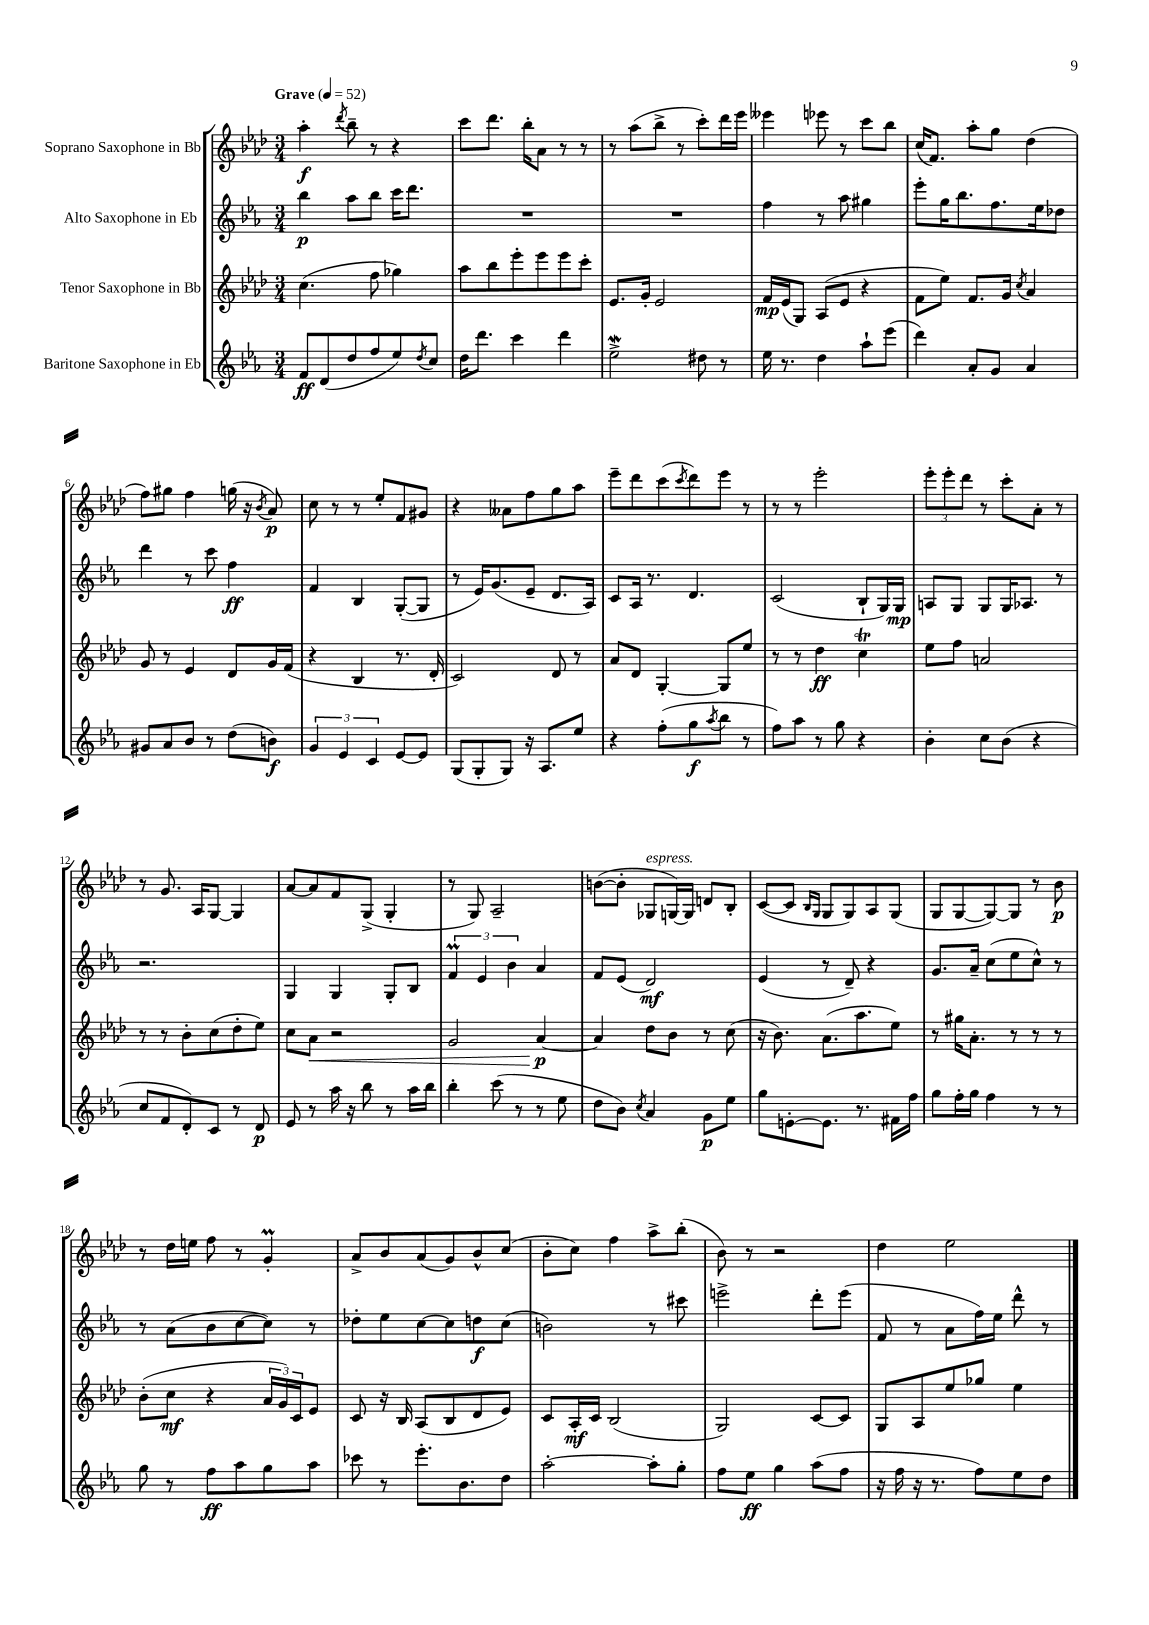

**kern	**kern	**kern	**kern
*staff4	*staff3	*staff2	*staff1
*clefG2	*clefG2	*clefG2	*clefG2
*k[b-e-a-]	*k[b-e-a-d-]	*k[b-e-a-]	*k[b-e-a-d-]
*M3/4	*M3/4	*M3/4	*M3/4
*MM52	*MM52	*MM52	*MM52
8f	(4.cc	4bb-	4aa-'
(8d	.	.	.
.	.	.	8qddd-
8dd	.	8aa-	8bb-~
8ff	8ff	8bb-	8r
8ee-)	4gg-)	16ccc	4r
.	.	8.ddd	.
8qdd	.	.	.
8cc	.	.	.
=	=	=	=
16dd	8aa-	2.r	8ccc
8.ddd	.	.	.
.	8bb-	.	8.ddd-
4ccc	8eee-'	.	.
.	.	.	16bb-'
.	8eee-	.	8a-
4ddd	8eee-	.	8r
.	8ccc'	.	8r
=	=	=	=
2ee-^	8.e-	2.r	8r
.	.	.	(8aa-
.	16g'	.	.
.	2e-	.	8bb-^
.	.	.	8r
8dd#	.	.	8ccc')
8r	.	.	16ddd-
.	.	.	16eee-
=	=	=	=
16ee-	16f	4ff	4eee--
8.r	(16e-	.	.
.	8G)	.	.
4dd	(8A-	8r	8eee-
.	8e-	8aa-	8r
8aa-`	4r	4gg#	8ccc
(8eee-	.	.	8bb-
=	=	=	=
4ddd)	8f	8eee-'	(16cc
.	.	.	8.f)
.	8ee-)	16gg	.
.	.	8.bb-	.
8a-'	8.f	.	8aa-'
8g	.	8.ff	8gg
.	16g	.	.
.	8qcc	.	.
4a-	4a-	.	(4dd-
.	.	16ee-	.
.	.	8dd-	.
=	=	=	=
8g#	8g	4ddd	8ff)
8a-	8r	.	8gg#
8b-	4e-	8r	4ff
8r	.	8ccc	.
(8dd	8d-	4ff	(16gg
.	.	.	16r
.	.	.	8qb-
8b)	16g	.	8a-)
.	(16f	.	.
=	=	=	=
6g	4r	4f	8cc
.	.	.	8r
6e-	.	.	.
.	4B-	4B-	8r
6c	.	.	.
.	.	.	8ee-'
[8e-	8.r	([8G'	8f
8e-]	.	8G]	8g#
.	16d-'	.	.
=	=	=	=
(8G	2c)	8r	4r
8G'	.	16e-)	.
.	.	(8.g	.
8G)	.	.	8a--
16r	.	8e-~	8ff
8.A-	.	.	.
.	8d-	8.d	8gg
8ee-	8r	.	8aa-
.	.	16A-)	.
=	=	=	=
4r	8a-	8c	8eee-~
.	8d-	16A-	8ddd-
.	.	8.r	.
(8ff'	[4G'	.	(8ccc
.	.	.	8qccc
8gg	.	4.d	8ddd-)
8qaa-	.	.	.
8bb-	8G]	.	8eee-
8r	8ee-	.	8r
=	=	=	=
8ff)	8r	(2c	8r
8aa-	8r	.	8r
8r	4dd-	.	2eee-'
8gg	.	.	.
4r	4cc	8B-`	.
.	.	16G)	.
.	.	16G	.
=	=	=	=
4b-'	8ee-	8A	12eee-'
.	.	.	12eee-'
.	8ff	8G	.
.	.	.	12ddd-
8cc	2a	8G	8r
(8b-	.	16G	8ccc'
.	.	8.A-	.
4r	.	.	8a-'
.	.	8r	8r
=	=	=	=
8cc	8r	2.r	8r
8f	8r	.	8.g
8d')	8b-'	.	.
.	.	.	16A-
8c	(8cc	.	[8G
8r	8dd-'	.	4G]
8d	8ee-)	.	.
=	=	=	=
8e-	8cc	4G	[8a-
8r	8a-	.	8a-]
16aa-	2r	4G	8f
16r	.	.	.
8bb-	.	.	(8G^
8r	.	8G'	4G'
16aa-	.	8B-	.
16bb-	.	.	.
=	=	=	=
4bb-'	2g	6f	8r
.	.	.	8G)
.	.	6e-	.
(8ccc	.	.	2A-~
.	.	6b-	.
8r	.	.	.
8r	[4a-	4a-	.
8ee-	.	.	.
=	=	=	=
8dd	4a-]	8f	([8b
8b-)	.	(8e-	8b']
8qcc	.	.	.
4a-	8dd-	2d)	8G-
.	8b-	.	[16G)
.	.	.	16G]
8g	8r	.	8d
8ee-	(8cc	.	8B-'
=	=	=	=
8gg	16r	(4e-	([8c
.	8.b-)	.	.
[8e'	.	.	8c]
.	.	.	16qqB-
.	.	.	16qqG
8.e]	(8.a-	8r	8G
.	.	8d~)	8G)
8.r	8.aa-	.	.
.	.	4r	8A-
16f#	8ee-)	.	(8G
16ff	.	.	.
=	=	=	=
8gg	8r	8.g	8G
16ff'	16gg#	.	[8G
16gg	8.a-'	16a-~	.
4ff	.	(8cc	8G_)
.	8r	8ee-	8G]
8r	8r	8cc^^)	8r
8r	8r	8r	8b-
=	=	=	=
8gg	(8b-'	8r	8r
8r	8cc	(8a-	16dd-
.	.	.	16ee
8ff	4r	8b-	8ff
8aa-	.	[8cc	8r
8gg	24a-	8cc])	4g'
.	24g)	.	.
.	24c	.	.
8aa-	8e-	8r	.
=	=	=	=
8ccc-	8c	8dd-'	8a-^
8r	16r	8ee-	8b-
.	16B-	.	.
8.eee-'	(8A-	[8cc	(8a-
.	8B-	8cc]	8g)
8.b-	.	.	.
.	8d-	8dd	8b-^^
8dd	8e-)	(8cc	(8cc
=	=	=	=
[2aa-'	8c	2b)	8b-'
.	16A-'	.	8cc)
.	16c	.	.
.	(2B-	.	4ff
8aa-']	.	8r	8aa-^
8gg'	.	8ccc#	(8bb-'
=	=	=	=
8ff	2G)	2eee^	8b-)
8ee-	.	.	8r
4gg	.	.	2r
(8aa-	[8c	8ddd'	.
8ff	8c]	(8eee	.
=	=	=	=
16r	8G	8f	4dd-
16ff	.	.	.
16r	8A-	8r	.
8.r	.	.	.
.	8ee-	8a-	2ee-
8ff)	8gg-	16ff)	.
.	.	16ee-	.
8ee-	4ee-	8ddd^^	.
8dd	.	8r	.
==	==	==	==
*-	*-	*-	*-
